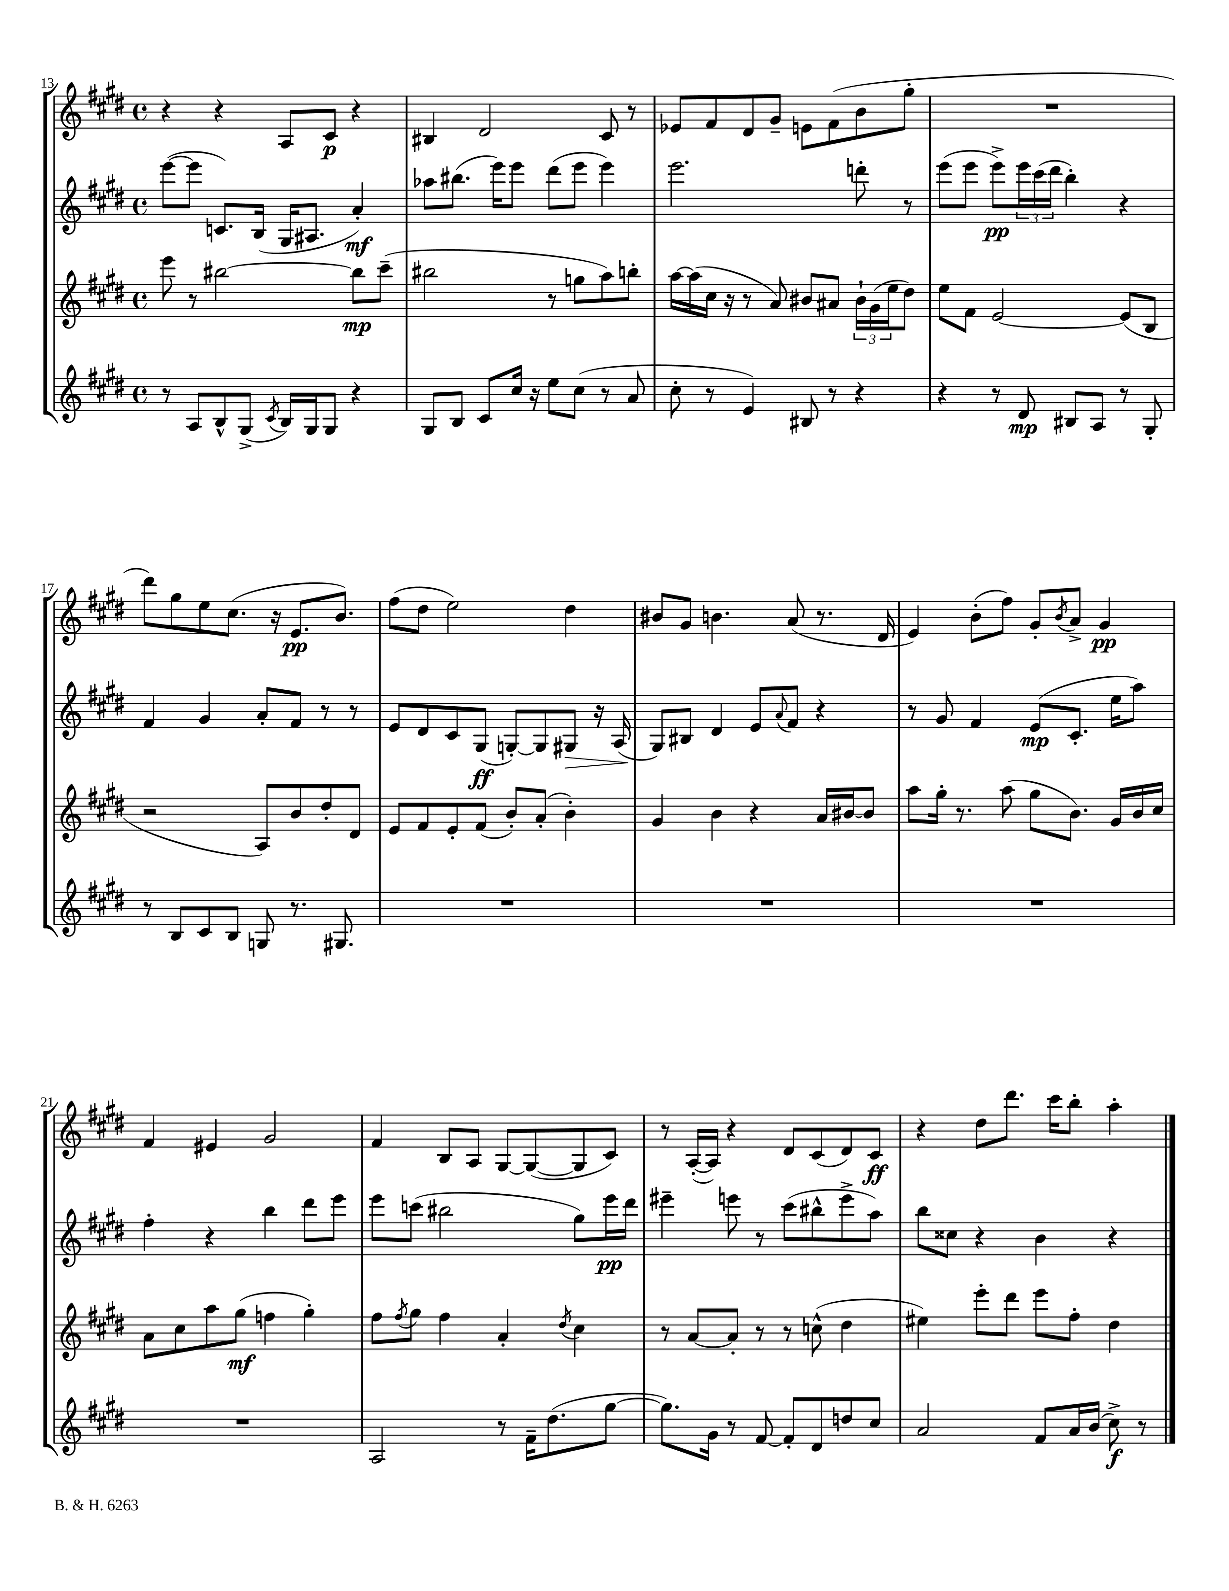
<<
\new StaffGroup <<
\new Staff = "s0" {
    \clef treble \key e \major \defaultTimeSignature \time 4/4
    r4 r4 a8 cis'8\p r4 |
    bis4 dis'2 cis'8 r8 |
    ees'8 fis'8 dis'8 gis'8-- e'8 fis'8( b'8 gis''8-. |
    R1 |
    dis'''8) gis''8 e''8 cis''8.( r16 e'8.\pp b'8.) |
    fis''8( dis''8 e''2) dis''4 |
    bis'8 gis'8 b'4. a'8( r8. dis'16 |
    e'4) b'8-.( fis''8) gis'8-. \acciaccatura { b'8 } a'8-> gis'4\pp |
    fis'4 eis'4 gis'2 |
    fis'4 b8 a8 gis8~ gis8~( gis8 cis'8) |
    r8 a16~-.( a16) r4 dis'8 cis'8( dis'8) cis'8\ff |
    r4 dis''8 dis'''8. cis'''16 b''8-. a''4-. \bar "|." |
}
\new Staff = "s1" {
    \clef treble \key e \major \defaultTimeSignature \time 4/4
    e'''8~( e'''8 c'8.) b16( gis16 ais8. a'4-.\mf) |
    aes''8 bis''8.( e'''16) e'''8 dis'''8( e'''8 e'''4) |
    e'''2. d'''8-. r8 |
    e'''8( e'''8 e'''8->\pp) \tuplet 3/2 { e'''16 cis'''16( dis'''16 } b''4-.) r4 |
    fis'4 gis'4 a'8-. fis'8 r8 r8 |
    e'8 dis'8 cis'8 gis8\ff( g8~-.) g8 gis8\> r16 a16( |
    gis8\!) bis8 dis'4 e'8 \appoggiatura { a'8 } fis'8 r4 |
    r8 gis'8 fis'4 e'8\mp( cis'8.-. e''16 a''8) |
    fis''4-. r4 b''4 dis'''8 e'''8 |
    e'''8 c'''8( bis''2 gis''8) e'''16\pp dis'''16 |
    eis'''4-- e'''8 r8 cis'''8( bis''8-^ e'''8-> a''8) |
    b''8 cisis''8 r4 b'4 r4 \bar "|." |
}
\new Staff = "s2" {
    \clef treble \key e \major \defaultTimeSignature \time 4/4
    e'''8 r8 bis''2~ bis''8\mp cis'''8--( |
    bis''2 r8 g''8 a''8) b''8-. |
    a''16~ a''16( cis''16 r16 r8 a'8) bis'8 ais'8 \tuplet 3/2 { bis'16-! gis'16( e''16 } dis''8) |
    e''8 fis'8 e'2~ e'8( b8 |
    r2 a8) b'8 dis''8-. dis'8 |
    e'8 fis'8 e'8-. fis'8( b'8-.) a'8-.( b'4-.) |
    gis'4 b'4 r4 a'16 bis'16~ bis'8 |
    a''8 gis''16-. r8. a''8( gis''8 b'8.) gis'16 b'16 cis''16 |
    a'8 cis''8 a''8 gis''8\mf( f''4 gis''4-.) |
    fis''8 \acciaccatura { fis''8 } gis''8 fis''4 a'4-. \acciaccatura { dis''8 } cis''4 |
    r8 a'8~ a'8-. r8 r8 c''8-^( dis''4 |
    eis''4) e'''8-. dis'''8 e'''8 fis''8-. dis''4 \bar "|." |
}
\new Staff = "s3" {
    \clef treble \key e \major \defaultTimeSignature \time 4/4
    r8 a8 b8-^ gis8->( \acciaccatura { cis'8 } b16) gis16 gis8 r4 |
    gis8 b8 cis'8 cis''16 r16 e''8 cis''8( r8 a'8 |
    cis''8-. r8 e'4) bis8 r8 r4 |
    r4 r8 dis'8\mp bis8 a8 r8 gis8-. |
    r8 b8 cis'8 b8 g8 r8. gis8. |
    R1 |
    R1 |
    R1 |
    R1 |
    a2 r8 fis'16-- dis''8.( gis''8~ |
    gis''8.) gis'16 r8 fis'8~ fis'8-. dis'8 d''8 cis''8 |
    a'2 fis'8 a'16 b'16( cis''8->\f) r8 \bar "|." |
}
>>
>>
\layout { \context { \Score currentBarNumber = #13 } }
